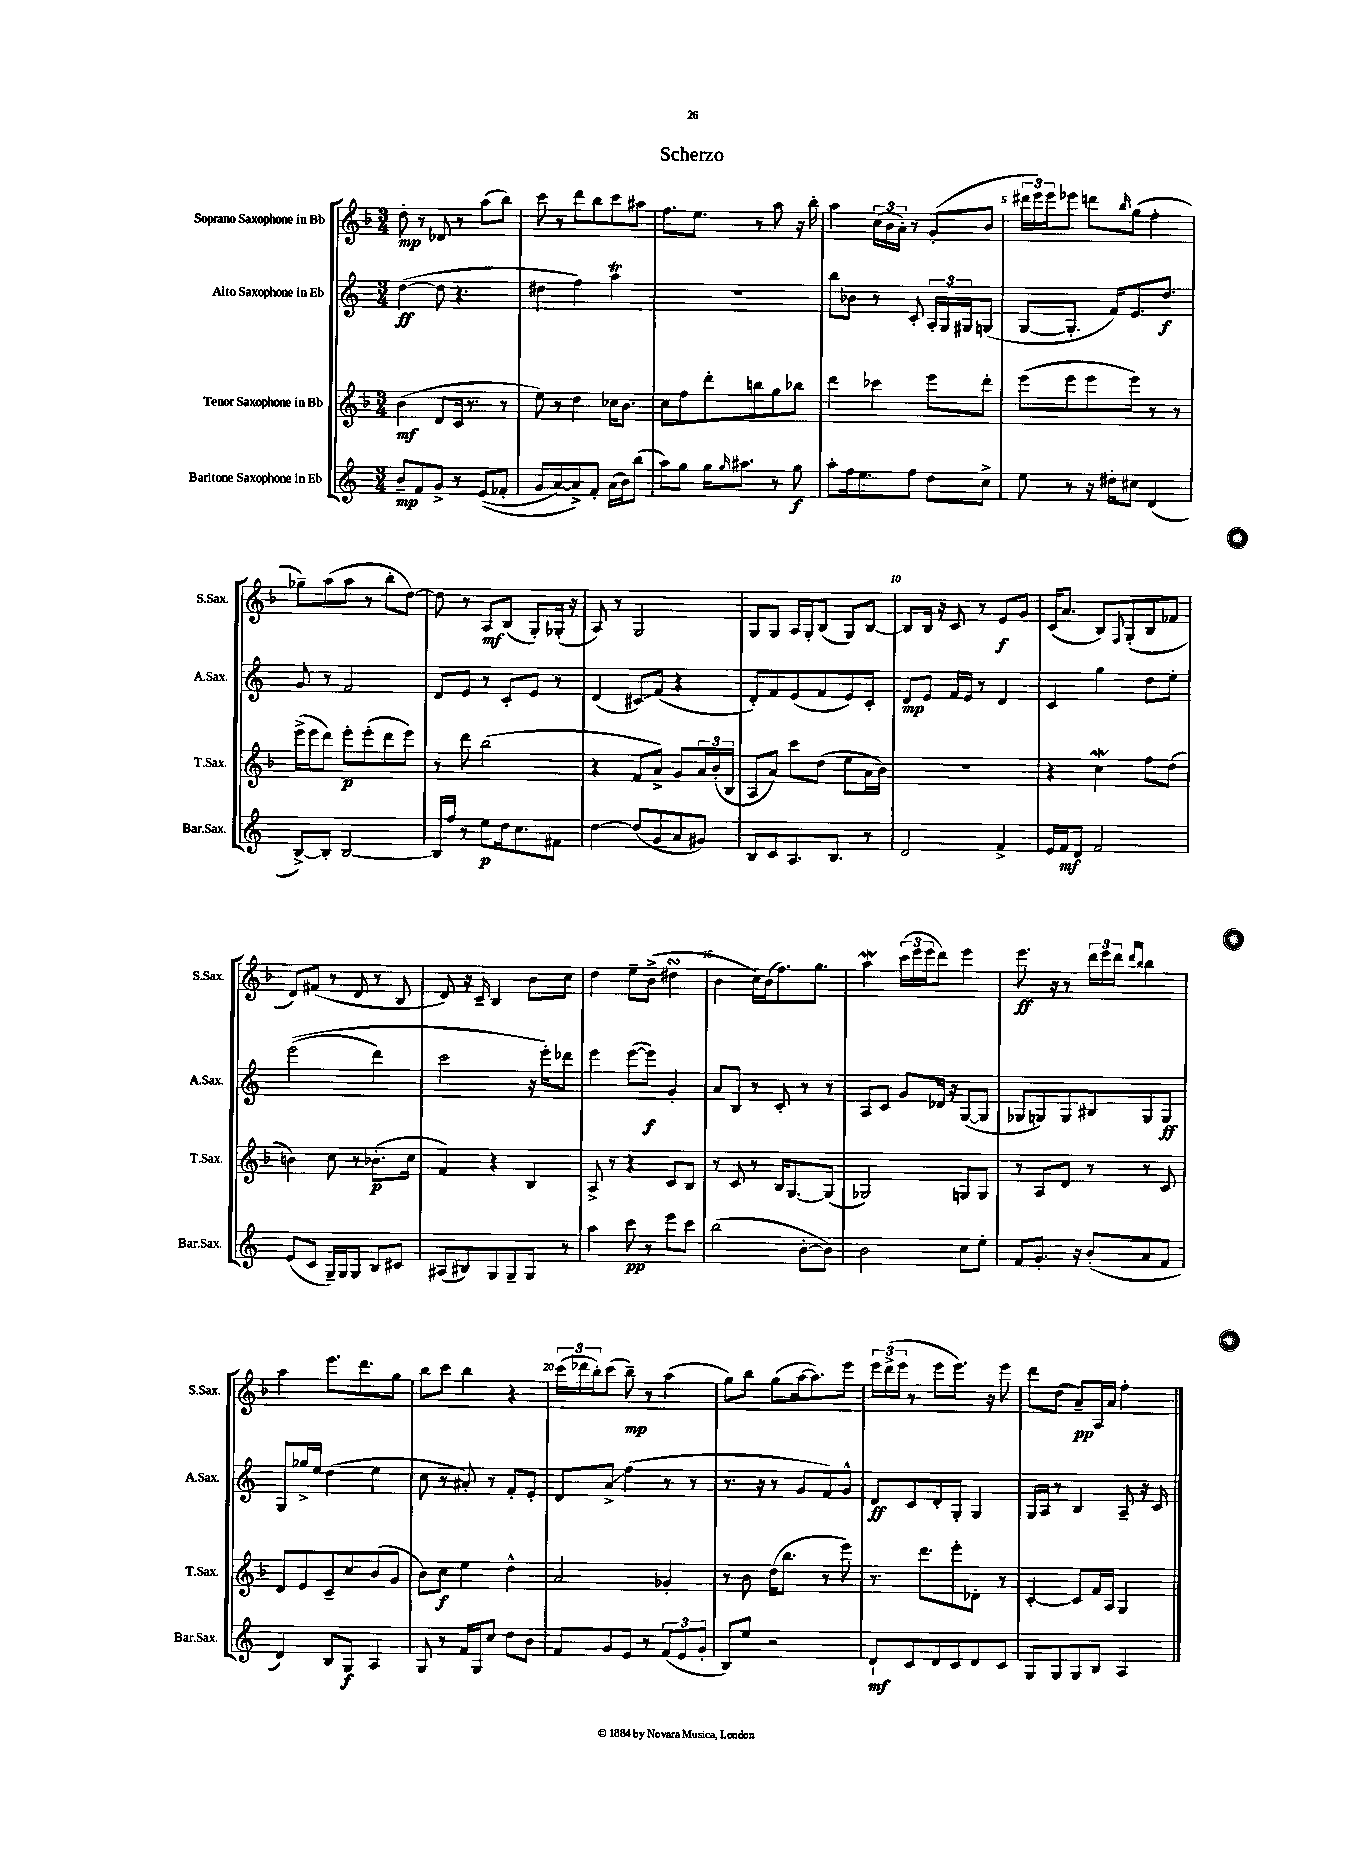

**kern	**kern	**kern	**kern
*staff4	*staff3	*staff2	*staff1
*clefG2	*clefG2	*clefG2	*clefG2
*k[]	*k[b-]	*k[]	*k[b-]
*M3/4	*M3/4	*M3/4	*M3/4
8b~	(4b-	([4dd	8dd'
8f	.	.	8r
8g^	8d	8dd]	8d-
8r	16c	4.r	8r
.	8.r	.	.
&((8e	.	.	(8aa
8f-'	8r	.	8bb-)
=	=	=	=
8g	8ee)	4dd#	8ccc
[8a)	8r	.	8r
8a^]&)	4dd	4ff)	8ddd
8f'	.	.	8bb-
(16a	16cc-	4aa	8ccc
16b)	8.b-	.	.
(8bb	.	.	8aa#
=	=	=	=
8aa)	8cc	2.r	8.ff
8gg	8ff	.	.
.	.	.	8.ee
16gg	8ddd'	.	.
16qqgg	.	.	.
8.aa#	.	.	.
.	8bb	.	8r
8r	8gg	.	8aa
8gg	8bb-	.	16r
.	.	.	16bb-'
=	=	=	=
8aa'	4ddd	8bb	4aa
16ff	.	8b-	.
8.ee	.	.	.
.	4ccc-	8r	(24cc
.	.	.	24b-
.	.	.	24a')
8ff	.	8c'	8r
8dd	8eee	24A'	(8g'
.	.	24G	.
.	.	24G#	.
8cc^	8ddd'	(8G	8b-
=	=	=	=
8ee	(8eee	[8G	24ddd#
.	.	.	24eee)
.	.	.	24eee
8r	8eee	8.G']	8eee-
16r	8eee	.	8ddd
16dd#'	.	16f)	.
.	.	.	16qqbb-
8cc#	8eee)	8.e	(8gg
(4d	8r	.	4ff'
.	.	8.dd	.
.	8r	.	.
=	=	=	=
[8B^)	(16eee^	8g	8gg-~)
.	16eee	.	.
8B']	8ddd)	8r	(8aa
[2B	8eee'	2f	8aa
.	(8eee'	.	8r
.	8ddd	.	8bb-'
.	8eee)	.	[8dd)
=	=	=	=
16B]	8r	8d	8dd]
16ff	.	.	.
8r	8ddd	8e	8r
8ee	(2bb-	8r	8A
16dd	.	8c'	(8B-
8.cc	.	.	.
.	.	8e	8G')
8f#	.	8r	(16G-'
.	.	.	16r
=	=	=	=
[4dd	4r	(4d	8A)
.	.	.	8r
(8dd]	8f	8c#)	2G
8g	8a^)	(8f	.
8a	8g	4r	.
8g#)	24a	.	.
.	(24b-'	.	.
.	24B-	.	.
=	=	=	=
8B	8A	8d')	8G
8c	8a)	8f	8G
8.A	8ccc	(8e	16A
.	.	.	16G'
.	(8dd	8f	(8B-
8.B	.	.	.
.	8ee	8e)	8G)
8r	16a	8c'	[8B-
.	16b-)	.	.
=	=	=	=
2d	2.r	8d	8B-]
.	.	8e	16B-
.	.	.	16r
.	.	16f	8c
.	.	16e	.
.	.	8r	8r
4f^	.	4d	8e
.	.	.	8g
=	=	=	=
16e	4r	4c	(16c
16f	.	.	8.a
8d	.	.	.
2f	4cc	4gg	8B-)
.	.	.	8qqF
.	.	.	(8G'
.	8ff	8dd	8B-
.	(8dd	8ee'	8f-
=	=	=	=
(8e	4b)	&((2eee	8d)
8c	.	.	(8f#
16G~)	8cc	.	8r
16G	.	.	.
8G	8r	.	8d
8B	(8.b-'	4ddd)	8r
8c#	.	.	8B-
.	16cc	.	.
=	=	=	=
(8A#	4f)	2ccc	8d)
8B#)	.	.	16r
.	.	.	16c~
8G	4r	.	4B-
8G~	.	.	.
8G	4B-	16r	8b-
.	.	16eee'&)	.
8r	.	8ddd-	8cc
=	=	=	=
4aa	8A^	4eee	4dd
.	8r	.	.
8ccc	4r	([8eee	8ee~
8r	.	8eee])	(8b-^
8eee	8c	4g'	4dd#
8ccc	8B-	.	.
=	=	=	=
(2bb	8r	8a	4b-
.	8c	8B	.
.	8r	8r	16cc)
.	.	.	(16b-
.	16B-	8c'	8.ff)
.	[8.G	.	.
[8b'	.	8r	.
.	.	.	8.gg
8b])	(8G]	8r	.
=	=	=	=
2b	2G-)	8A	4aa
.	.	8c	.
.	.	8g	(24ccc
.	.	.	24eee
.	.	.	24eee
.	.	16d-	8ddd)
.	.	16r	.
8cc	8G	([8G	4eee
8ee'	8G	8G]	.
=	=	=	=
8f	8r	8G-	8.eee
8.g'	8A	8G)	.
.	.	.	16r
.	8d	8G	8r
16r	.	.	.
(8b'	8r	8B#	24ddd
.	.	.	24eee
.	.	.	24ddd
.	.	.	16qqddd
.	.	.	16qqbb-
8a	8r	8G	4bb-
8f	8c	8G	.
=	=	=	=
4d)	8d	8G	4aa
.	8e	16gg-^	.
.	.	16ee	.
8B	8c~	(4dd	8.eee
8G	8cc	.	.
.	.	.	8.ddd
4A	(8b-	4ee	.
.	8g	.	8gg
=	=	=	=
8G	8b-)	8cc	8bb-
8r	8cc	8r	8ccc
16f	4ee	8a#')	4bb-
16G	.	.	.
8cc	.	8r	.
8dd	4dd^^	8f'	4r
8b	.	8e'	.
=	=	=	=
8f	2a	8d	(24ccc
.	.	.	24ddd-
.	.	.	24bb-')
8g	.	8a^	(8ccc
8e	.	(4ff	8bb-~)
8r	.	.	8r
(12f	4g-'	8r	(4aa
12e	.	.	.
.	.	8r	.
12g'	.	.	.
=	=	=	=
8B)	8r	8.r	8gg)
8ee	8b-	.	8bb-
.	.	16r	.
2r	(16dd	8r	(8gg
.	8.bb-	.	.
.	.	8g	[16aa
.	.	.	8.aa])
.	8r	8f)	.
.	8eee)	8g^^	8eee
=	=	=	=
8d`	8.r	8d	24eee
.	.	.	(24ddd^
.	.	.	24eee
8c	.	8c	8r
.	8.ddd	.	.
8d	.	8d'	8eee
8c	8eee'	8G'	8.eee)
8d	8d-'	4G	.
.	.	.	16r
8c	8r	.	8eee
=	=	=	=
8G	[4c'	16G	8ddd
.	.	16A	.
8G	.	8r	(8dd
8G	8c]	4B	8a~)
8B	16f	.	16A
.	16A	.	16a
4A	4G	8A~	4ff'
.	.	16r	.
.	.	16c	.
==	==	==	==
*-	*-	*-	*-
